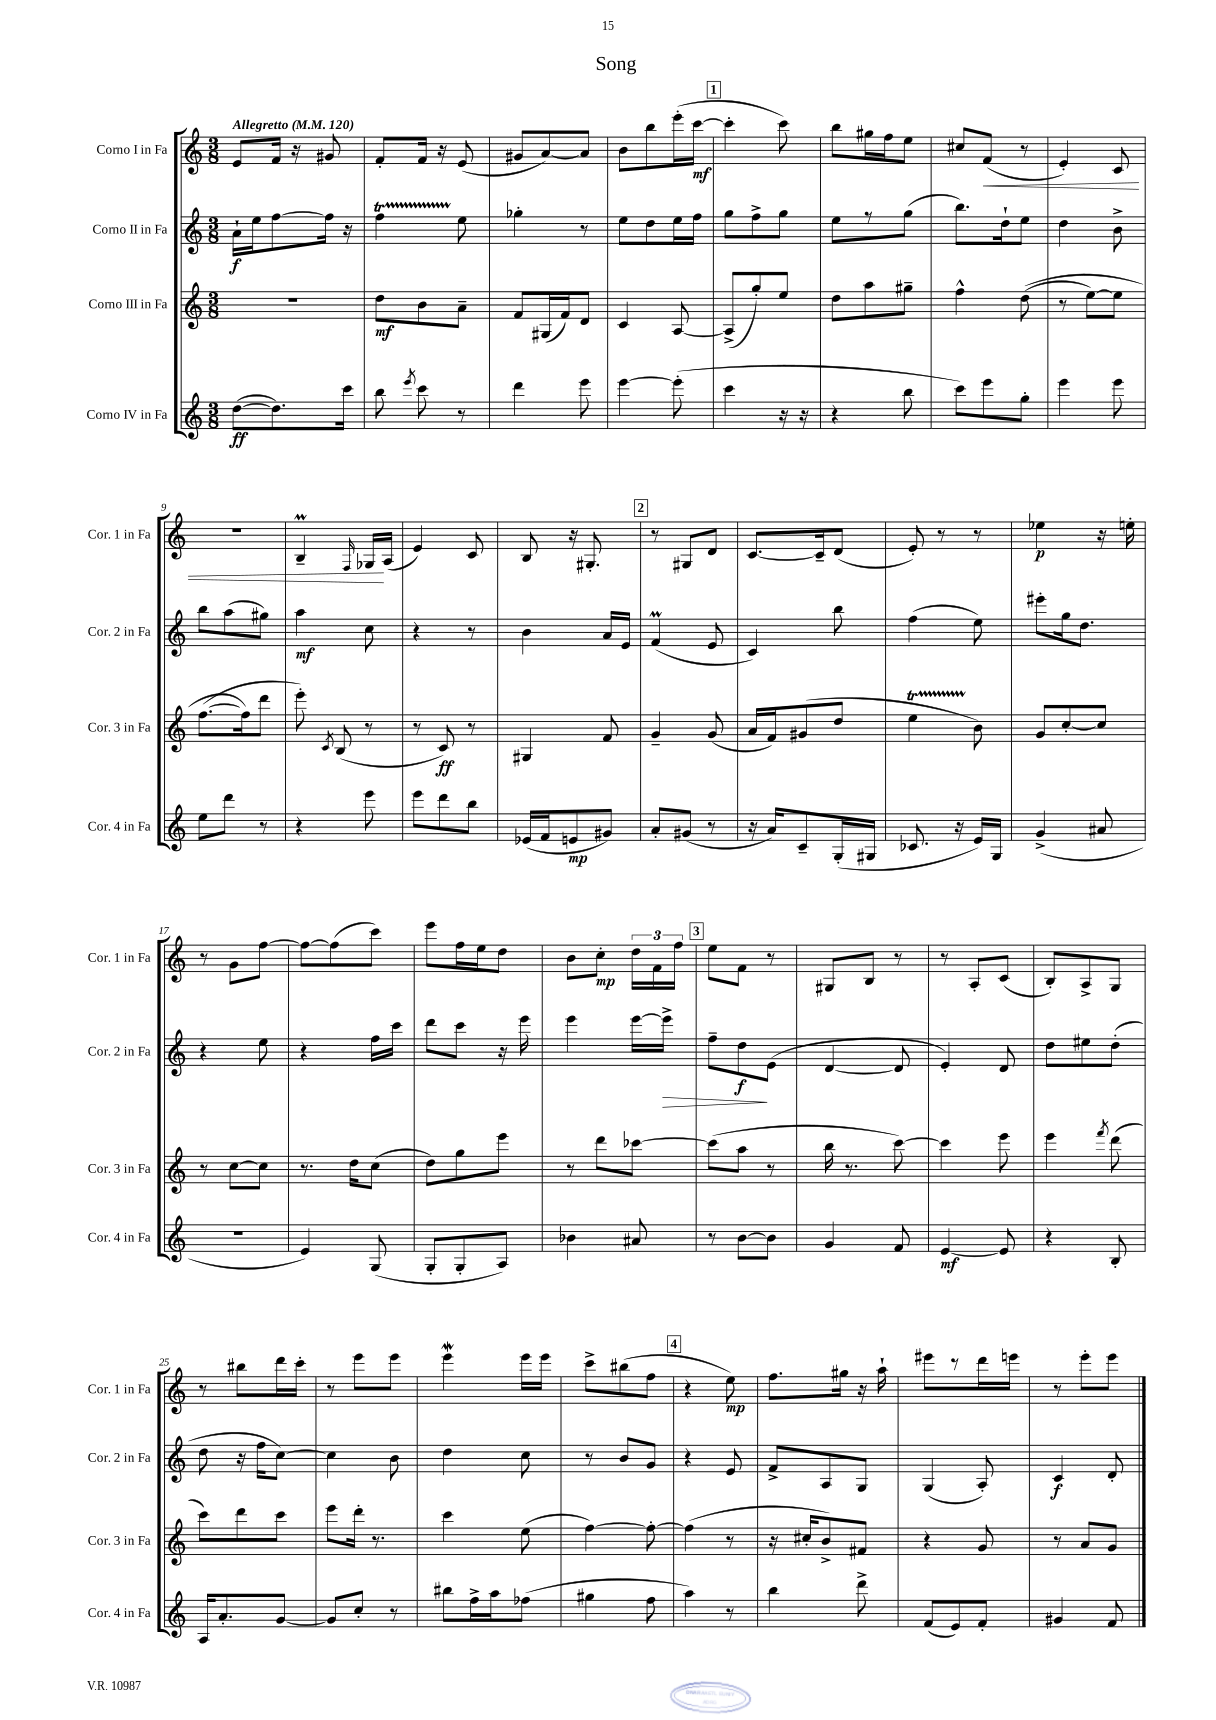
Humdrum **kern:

**kern	**kern	**kern	**kern
*staff4	*staff3	*staff2	*staff1
*clefG2	*clefG2	*clefG2	*clefG2
*k[]	*k[]	*k[]	*k[]
*M3/8	*M3/8	*M3/8	*M3/8
*MM120	*MM120	*MM120	*MM120
([8dd	4.r	16a`	8e
.	.	16ee	.
8.dd])	.	[8ff	16f
.	.	.	16r
.	.	16ff]	8g#
16ccc	.	16r	.
=	=	=	=
8bb	8dd	4ff	8f'
8qeee	.	.	.
8ccc	8b	.	16f
.	.	.	16r
8r	8a~	8ee	(8e
=	=	=	=
4ddd	8f	4gg-'	8g#
.	(16G#	.	[8a)
.	16f)	.	.
8eee	8d	8r	8a]
=	=	=	=
[4eee	4c	8ee	8b
.	.	8dd	8bb
(8eee']	[8A	16ee	(16eee'
.	.	16ff	[16ccc
=	=	=	=
4ccc	(8A^]	8gg	4ccc']
.	8gg')	8ff^	.
16r	8ee	8gg	8ccc)
16r	.	.	.
=	=	=	=
4r	8dd	8ee	8bb
.	8aa	8r	16gg#
.	.	.	16ff
8bb	8gg#~	(8gg	8ee
=	=	=	=
8ccc)	4ff^^	8.bb)	8cc#
8eee	.	.	(8f
.	.	16dd`	.
8gg'	&((8dd	8ee	8r
=	=	=	=
4eee	8r	4dd	4e')
.	[8ee)	.	.
8eee	8ee]	8b^	8c
=	=	=	=
8ee	([8.ff	8bb	4.r
8ddd	.	(8aa	.
.	16ff]&)	.	.
8r	8ddd	8gg#)	.
=	=	=	=
4r	8eee')	4aa	4B~
.	8qc	.	.
.	(8B	.	.
.	.	.	16qqF
8eee	8r	8cc	16G-
.	.	.	(16A
=	=	=	=
8eee	8r	4r	4e)
8ddd	8c)	.	.
8bb	8r	8r	8c
=	=	=	=
(16e-	4G#	4b	8B
16f	.	.	.
8e	.	.	16r
.	.	.	8.G#'
8g#)	8f	16a	.
.	.	16e	.
=	=	=	=
8a'	4g~	(4f	8r
(8g#	.	.	8G#
8r	(8g	8e	8d
=	=	=	=
16r	16a	4c)	[8.c
16a)	16f)	.	.
8c~	(8g#	.	.
.	.	.	16c~]
(16G'	8dd	8bb	(8d
16G#	.	.	.
=	=	=	=
8.c-	4ee	(4ff	8e')
.	.	.	8r
16r	.	.	.
16e)	8b)	8ee)	8r
16G	.	.	.
=	=	=	=
(4g^	8g	8eee#'	4ee-
.	[8cc'	16gg	.
.	.	8.dd	.
8a#	8cc]	.	16r
.	.	.	16ee'
=	=	=	=
4.r	8r	4r	8r
.	[8cc	.	8g
.	8cc]	8ee	[8ff
=	=	=	=
4e)	8.r	4r	8ff_
.	.	.	(8ff]
.	16dd	.	.
(8G	(8cc	16ff	8ccc)
.	.	16ccc	.
=	=	=	=
8G'	8dd)	8ddd	8eee
8G'	8gg	8ccc	16ff
.	.	.	16ee
8A)	8eee	16r	8dd
.	.	16eee	.
=	=	=	=
4b-	8r	4eee	8b
.	8ddd	.	8cc'
8a#	[8ccc-	[16eee	24dd
.	.	.	24f
.	.	16eee^]	.
.	.	.	24ff
=	=	=	=
8r	(8ccc-]	8ff~	8ee
[8b	8aa	8dd	8f
8b]	8r	(8e	8r
=	=	=	=
4g	16bb	[4d	8G#
.	8.r	.	.
.	.	.	8B
8f	[8ccc)	8d]	8r
=	=	=	=
[4e	4ccc]	4e')	8r
.	.	.	8A'
8e]	8eee	8d	(8c
=	=	=	=
4r	4eee	8dd	8B')
.	.	8ee#	8A^
.	8qfff	.	.
8B'	(8ddd	(8dd'	8G
=	=	=	=
16A	8ccc)	8dd	8r
8.a'	.	.	.
.	8ddd	16r	8bb#
.	.	16ff	.
[8g	8ccc	[8cc)	16ddd
.	.	.	16ccc'
=	=	=	=
8g]	8eee	4cc]	8r
8cc'	16ddd'	.	8eee
.	8.r	.	.
8r	.	8b	8eee
=	=	=	=
8bb#	4ccc	4dd	4eee
16ff^	.	.	.
16aa	.	.	.
(8ff-	(8ee	8cc	16eee
.	.	.	16eee
=	=	=	=
4gg#	[4ff)	8r	8ccc^
.	.	8b	(8bb#
8ff	8ff'_	8g	8ff
=	=	=	=
4aa)	(4ff]	4r	4r
8r	8r	8e	8ee)
=	=	=	=
4bb	16r	8f^	8.ff
.	16cc#'	.	.
.	8b^)	8A	.
.	.	.	16gg#
8ddd^	8f#	8G	16r
.	.	.	16aa`
=	=	=	=
(8f	4r	(4G	8eee#
8e)	.	.	8r
8f'	8g	8A')	16ddd
.	.	.	16eee
=	=	=	=
4g#	8r	4c	8r
.	8a	.	8eee'
8f	8g	8d'	8eee
==	==	==	==
*-	*-	*-	*-
